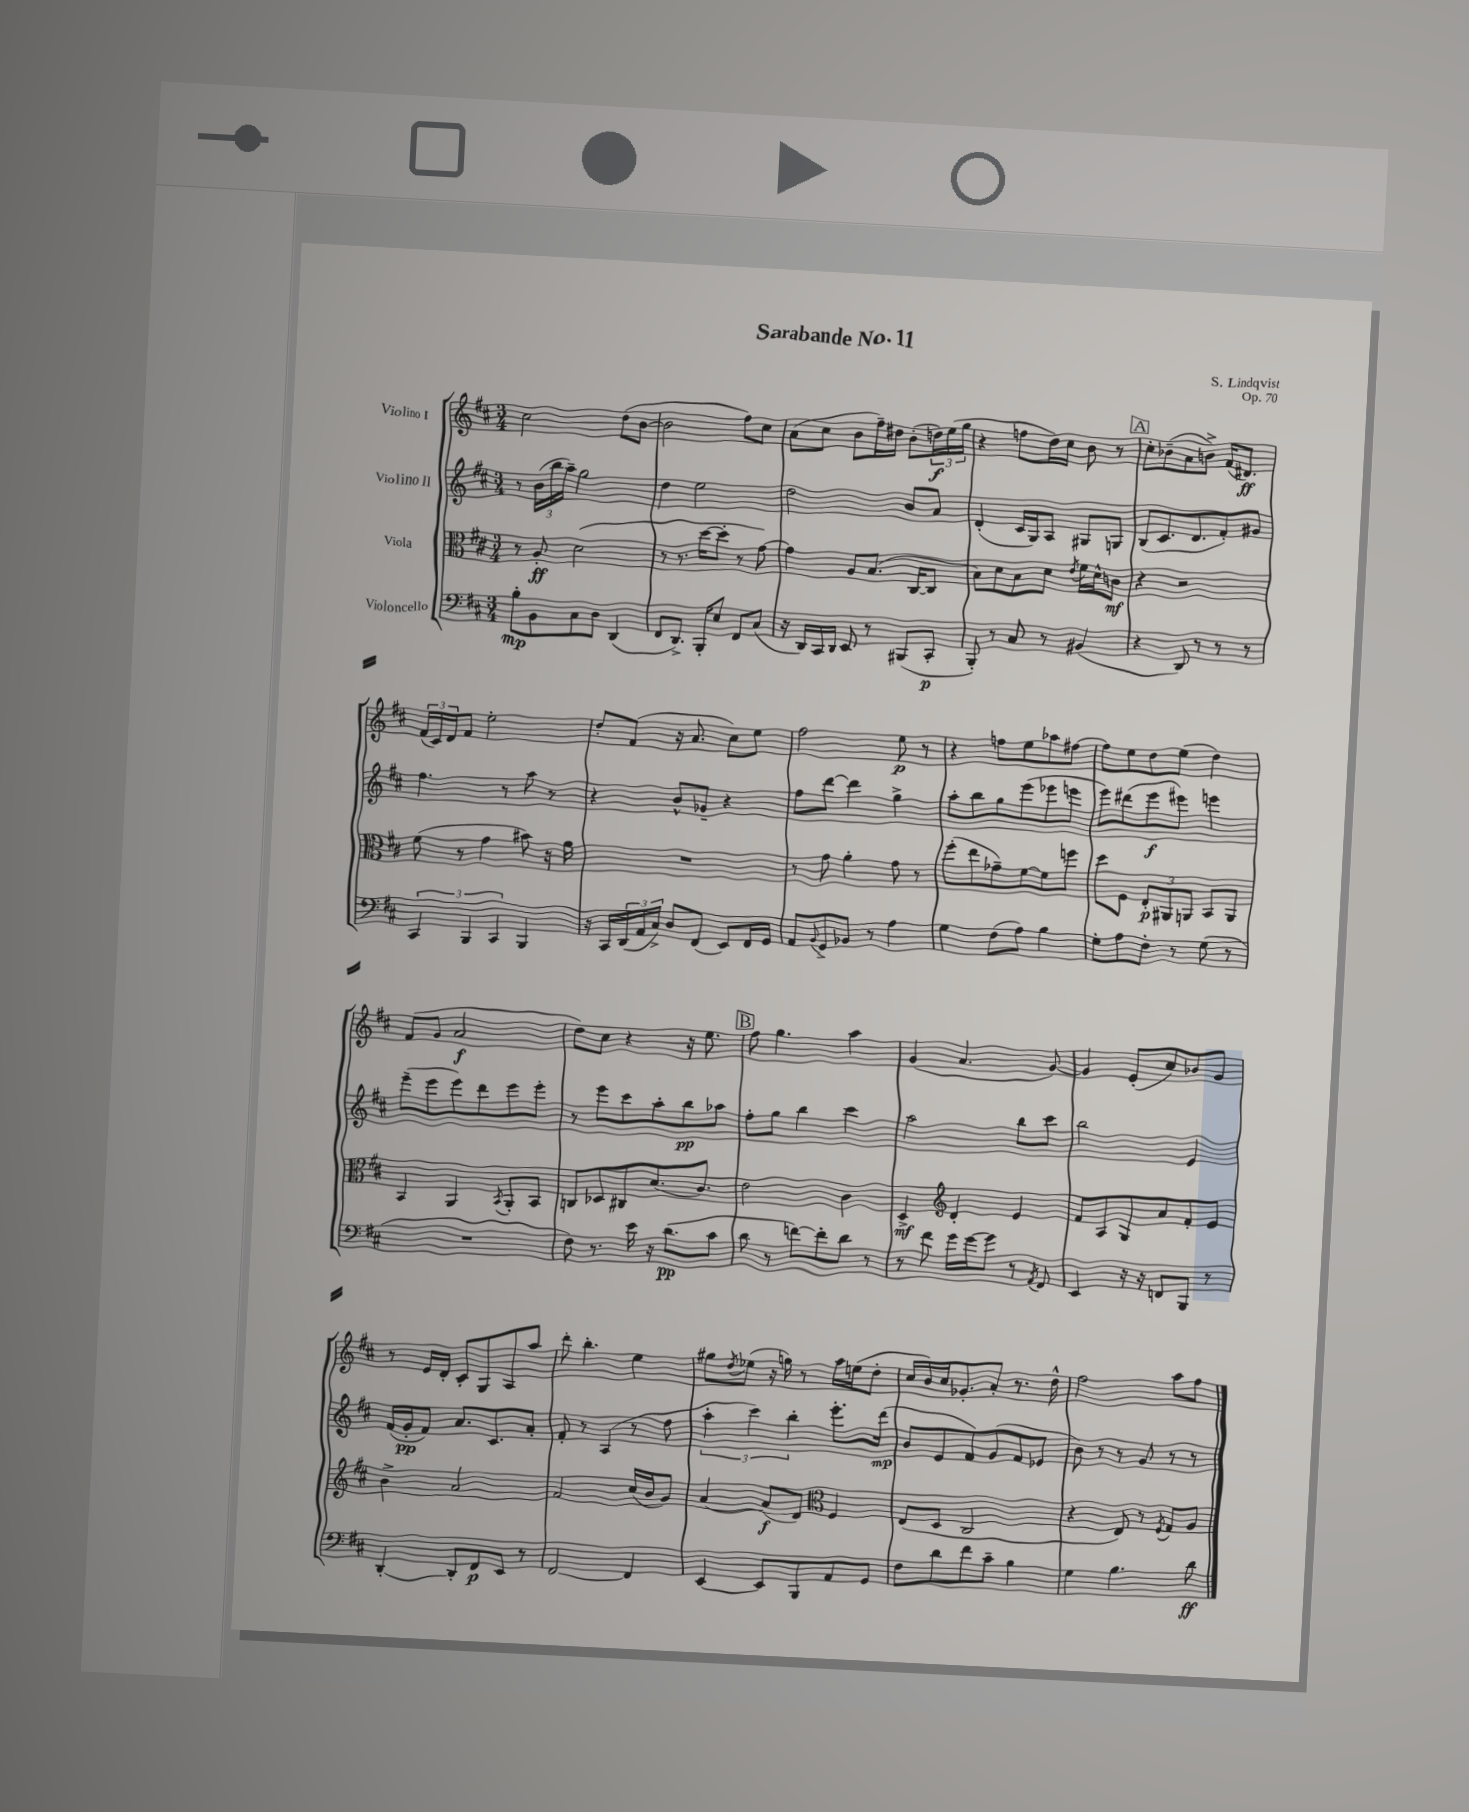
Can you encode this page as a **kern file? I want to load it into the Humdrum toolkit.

**kern	**dynam	**kern	**dynam	**kern	**dynam	**kern	**dynam
*part4	*part4	*part3	*part3	*part2	*part2	*part1	*part1
*staff4	*staff4	*staff3	*staff3	*staff2	*staff2	*staff1	*staff1
*I"Violoncello	*	*I"Viola	*	*I"Violino II	*	*I"Violino I	*
*clefF4	*	*clefC3	*	*clefG2	*	*clefG2	*
*k[f#c#]	*	*k[f#c#]	*	*k[f#c#]	*	*k[f#c#]	*
*M3/4	*	*M3/4	*	*M3/4	*	*M3/4	*
=1	=1	=1	=1	=1	=1	=1	=1
8B'\L	mp	8r	.	8r	.	2cc#\	.
8BB\	.	8A'/	ff	(24b\LL	.	.	.
.	.	.	.	24bb\	.	.	.
.	.	.	.	24aa~\JJ)	.	.	.
8C#\	.	(2d\	.	2gg\	.	.	.
8D\J	.	.	.	.	.	.	.
(4DD/	.	.	.	.	.	(8dd\L	.
.	.	.	.	.	.	[8b\J	.
=2	=2	=2	=2	=2	=2	=2	=2
8FF#/L	.	8r	.	4dd\	.	2b\]	.
8.DD^/J)	.	8.r	.	.	.	.	.
.	.	.	.	2ee\	.	.	.
16BBB'/KL	.	[16dd\KL	.	.	.	.	.
8E/J	.	8dd'\J]	.	.	.	.	.
8FF#/L	.	8r	.	.	.	8ff#\L)	.
(8C#/J	.	[8g\)	.	.	.	8cc#\J	.
=3	=3	=3	=3	=3	=3	=3	=3
16r	.	4g\]	.	2dd\	.	(8a\L	.
16DD/LL)	.	.	.	.	.	.	.
16CC#/	.	.	.	.	.	8cc#\J	.
16DD/JJ	.	.	.	.	.	.	.
8EE/	.	8A/L	.	.	.	8b\L	.
8r	.	(8.B/J	.	.	.	16ff#~\L)	.
.	.	.	.	.	.	16dd#X\JJ	.
(8BBB#X/L	.	.	.	8b/L	.	(8b'\L	.
.	.	[16C#/KL	.	.	.	.	.
8CC#'/J	p	8C#/J]	.	8a/J	.	24ddn\L)	f
.	.	.	.	.	.	(24ee\	.
.	.	.	.	.	.	24gg\JJ	.
=4	=4	=4	=4	=4	=4	=4	=4
8BBB'/)	.	8B\L)	.	(4d'/	.	4r	.
8r	.	8d\	.	.	.	.	.
8C#/	.	8B\	.	16c#/LL	.	8ffn\L	.
.	.	.	.	16G/J)	.	.	.
8r	.	8d\J	.	8A/J	.	16dd\L)	.
.	.	.	.	.	.	16cc#\JJ	.
.	.	8qe/	.	.	.	.	.
(4BB#X/	.	16f#\LL	.	8G#X/L	.	8b\	.
.	.	16d^^\J	.	.	.	.	.
.	.	8cn\J	mf	8Gn/J	.	8r	.
!!LO:REH:place=s1:t=A
=5	=5	=5	=5	=5	=5	=5	=5
4r	.	4r	.	(8B/L	.	8cc#'\L	.
.	.	.	.	8.c#/	.	(8b-X~\	.
8DD/)	.	2r	.	.	.	8a\	.
.	.	.	.	8.d/	.	.	.
8r	.	.	.	.	.	8bn^\J)	.
8r	.	.	.	8f#'/)	.	(16f#/KL	.
.	.	.	.	.	.	8.d#X/J)	ff
8r	.	.	.	8g#X/J	.	.	.
!!LO:LB:g=z
=6	=6	=6	=6	=6	=6	=6	=6
6CC#/	.	(8f#\	.	4.ff#\	.	(24f#/LL	.
.	.	.	.	.	.	24c#/)	.
.	.	.	.	.	.	24d/J	.
.	.	8r	.	.	.	8f#/J	.
6BBB/	.	.	.	.	.	.	.
.	.	4g\	.	.	.	2ee'\	.
6CC#/	.	.	.	.	.	.	.
.	.	.	.	8r	.	.	.
4BBB/	.	8b#X\)	.	8aa\	.	.	.
.	.	16r	.	8r	.	.	.
.	.	16a\	.	.	.	.	.
=7	=7	=7	=7	=7	=7	=7	=7
16r	.	2.r	.	4r	.	8dd'/L	.
16CC#/LL	.	.	.	.	.	.	.
(24DD/	.	.	.	.	.	(8f#/J	.
24AA/	.	.	.	.	.	.	.
24C#^/JJ)	.	.	.	.	.	.	.
8D/L	.	.	.	8b^^/L	.	16r	.
.	.	.	.	.	.	8.a/	.
(8FF#/J	.	.	.	8g-X~/J	.	.	.
8EE/L)	.	.	.	4r	.	8cc#\L)	.
16FF#/L	.	.	.	.	.	8ee\J	.
16GG/JJ	.	.	.	.	.	.	.
=8	=8	=8	=8	=8	=8	=8	=8
8AA/L	.	8r	.	8ff#\L	.	2ff#\	.
8qqBB/	.	.	.	.	.	.	.
8GG^/	.	8g\	.	[8ddd\J	.	.	.
8BB-X/J	.	4a'\	.	4ddd\]	.	.	.
8r	.	.	.	.	.	.	.
4A\	.	8g\	.	4gg^\	.	8ee\	p
.	.	8r	.	.	.	8r	.
=9	=9	=9	=9	=9	=9	=9	=9
4G\	.	(8ff#'\L	.	8aa'\L	.	4r	.
.	.	8ee\	.	8bb\	.	.	.
(8F#\L	.	8g-X~\)	.	8gg\	.	8ffn\L	.
8A\J)	.	[8f#\	.	(8eee\	.	8ee\	.
4B\	.	8f#\]	.	8eee-X\	.	8aa-X\	.
.	.	8ffn\J	.	8eeen\J	.	[8ff#X\J	.
=10	=10	=10	=10	=10	=10	=10	=10
8G'\L	.	8dd\L	.	8eee\L)	.	8ff#\L]	.
8A\	.	8F#\J	.	(8ddd#X\	.	8ee\	.
8F#'\J	.	12E'/L	p	8eee\	f	8dd\	.
.	.	12AA#X/	.	.	.	.	.
8r	.	.	.	8eee#X\J)	.	(8ee\J	.
.	.	12AAn/J	.	.	.	.	.
(8G\	.	8BB/L	.	4eeen\	.	4dd\)	.
8r	.	8AA/J	.	.	.	.	.
!!LO:LB:g=z
=11	=11	=11	=11	=11	=11	=11	=11
2.r	.	4BB/	.	(8eee~\L	.	(8f#/L	.
.	.	.	.	8eee\	.	8g/J	.
.	.	4AA/	.	8eee\)	.	2a/	f
.	.	.	.	8ddd\	.	.	.
.	.	8qBB/	.	.	.	.	.
.	.	8AA'/L	.	8eee\	.	.	.
.	.	8BB/J	.	8eee'\J	.	.	.
=12	=12	=12	=12	=12	=12	=12	=12
8F#\)	.	8Cn/L	.	8r	.	8dd\L)	.
8.r	.	8D-X/	.	8eee\L	.	8cc#\J	.
.	.	8C#X/	.	8ccc#\	.	4r	.
16e\	.	.	.	.	.	.	.
16r	.	(8.d/	.	8aa'\	.	.	.
(8.d\L	pp	.	.	.	.	.	.
.	.	.	.	8bb\	pp	16r	.
.	.	8.c#/J)	.	.	.	8.ee\	.
8c#\J	.	.	.	8aa-X\J	.	.	.
!!LO:REH:place=s1:t=B
=13	=13	=13	=13	=13	=13	=13	=13
8d\	.	2e\	.	8ff#'\L	.	8ff#\	.
8r	.	.	.	8gg\J	.	4.gg\	.
[8fn\L)	.	.	.	4bb\	.	.	.
8f'\]	.	.	.	.	.	.	.
8d\J	.	4c#\	.	4ccc#\	.	4aa\	.
8r	.	.	.	.	.	.	.
=14	=14	=14	=14	=14	=14	=14	=14
8r	.	4D^/	mf	2aa\	.	(4g/	.
8f#\	.	.	.	.	.	.	.
*	*	*clefG2	*	*	*	*	*
16g\LL	.	4d'/	.	.	.	4.a/	.
[16g\J	.	.	.	.	.	.	.
8g\J]	.	.	.	.	.	.	.
8r	.	4e/	.	8bb\L	.	.	.
8qAA/	.	.	.	.	.	.	.
8FF#/	.	.	.	8ccc#\J	.	[8g/)	.
=15	=15	=15	=15	=15	=15	=15	=15
4EE/	.	8f#/L	.	2bb\	.	4g/]	.
.	.	8A/	.	.	.	.	.
16r	.	8G/	.	.	.	(8e'/L	.
16r	.	.	.	.	.	.	.
8FFn/L	.	8a/	.	.	.	8cc#/)	.
8BBB/J	.	8f#'/	.	4e/	.	8b-X/	.
8r	.	8e/J	.	.	.	8g/J	.
!!LO:LB:g=z
=16	=16	=16	=16	=16	=16	=16	=16
[4DD'/	.	4b^\	.	(16f#/LL	.	8r	.
.	.	.	.	16g'/J	pp	.	.
.	.	.	.	8f#/J)	.	16e/LL	.
.	.	.	.	.	.	16d'/JJ	.
8DD'/L]	.	2a/	.	8.a/L	.	8c#'/L	.
8FF#/	p	.	.	.	.	8G/	.
.	.	.	.	8.c#/	.	.	.
8EE/J	.	.	.	.	.	8A/	.
8r	.	.	.	8a'/J	.	8aa/J	.
=17	=17	=17	=17	=17	=17	=17	=17
[2FF#/	.	2f#/	.	8f#'/	.	8ddd'\	.
.	.	.	.	8r	.	4.bb'\	.
.	.	.	.	(4A/	.	.	.
4FF#/]	.	(16cc#/LL	.	8r	.	4ee\	.
.	.	16b/J	.	.	.	.	.
.	.	8g/J)	.	8ff#\	.	.	.
=18	=18	=18	=18	=18	=18	=18	=18
[4EE/	.	[4a/	.	6aa'\	.	8gg#X\L	.
.	.	.	.	.	.	8qdd/	.
.	.	.	.	.	.	(8ee-X\J	.
.	.	.	.	6ccc#\)	.	.	.
8EE/L]	.	(8a/L]	f	.	.	16r	.
.	.	.	.	.	.	16ggn\)	.
.	.	.	.	6bb'\	.	.	.
8BBB/	.	8d/J)	.	.	.	8r	.
*	*	*clefC3	*	*	*	*	*
8AA/	.	4F#/	.	8.eee'\L	.	16aa\LL	.
.	.	.	.	.	.	(16een\J	.
8GG/J	.	.	.	.	.	8dd'\J	.
.	.	.	.	(16ddd\Jk	mp	.	.
=19	=19	=19	=19	=19	=19	=19	=19
8F#\L	.	(8E/L	.	8b/L	.	16cc#/LL	.
.	.	.	.	.	.	16b/)	.
8d\	.	8D/J	.	8e/	.	16cc#/J	.
.	.	.	.	.	.	8.g-X'/	.
8f#\	.	2C#/	.	8f#/)	.	.	.
8c#~\J	.	.	.	(8g/	.	8a'/J	.
4B\	.	.	.	8f#/	.	8.r	.
.	.	.	.	8e-X/J	.	.	.
.	.	.	.	.	.	16dd^^\	.
=20	=20	=20	=20	=20	=20	=20	=20
4G\	.	4r	.	8b\)	.	2ff#\	.
.	.	.	.	8r	.	.	.
4.B\	.	8E/)	.	8r	.	.	.
.	.	8r	.	8g/	.	.	.
.	.	8qF#/	.	.	.	.	.
.	.	8G/L	.	8r	.	8aa\L	.
8d\	ff	8A/J	.	8r	.	8ff#\J	.
==	==	==	==	==	==	==	==
*-	*-	*-	*-	*-	*-	*-	*-
